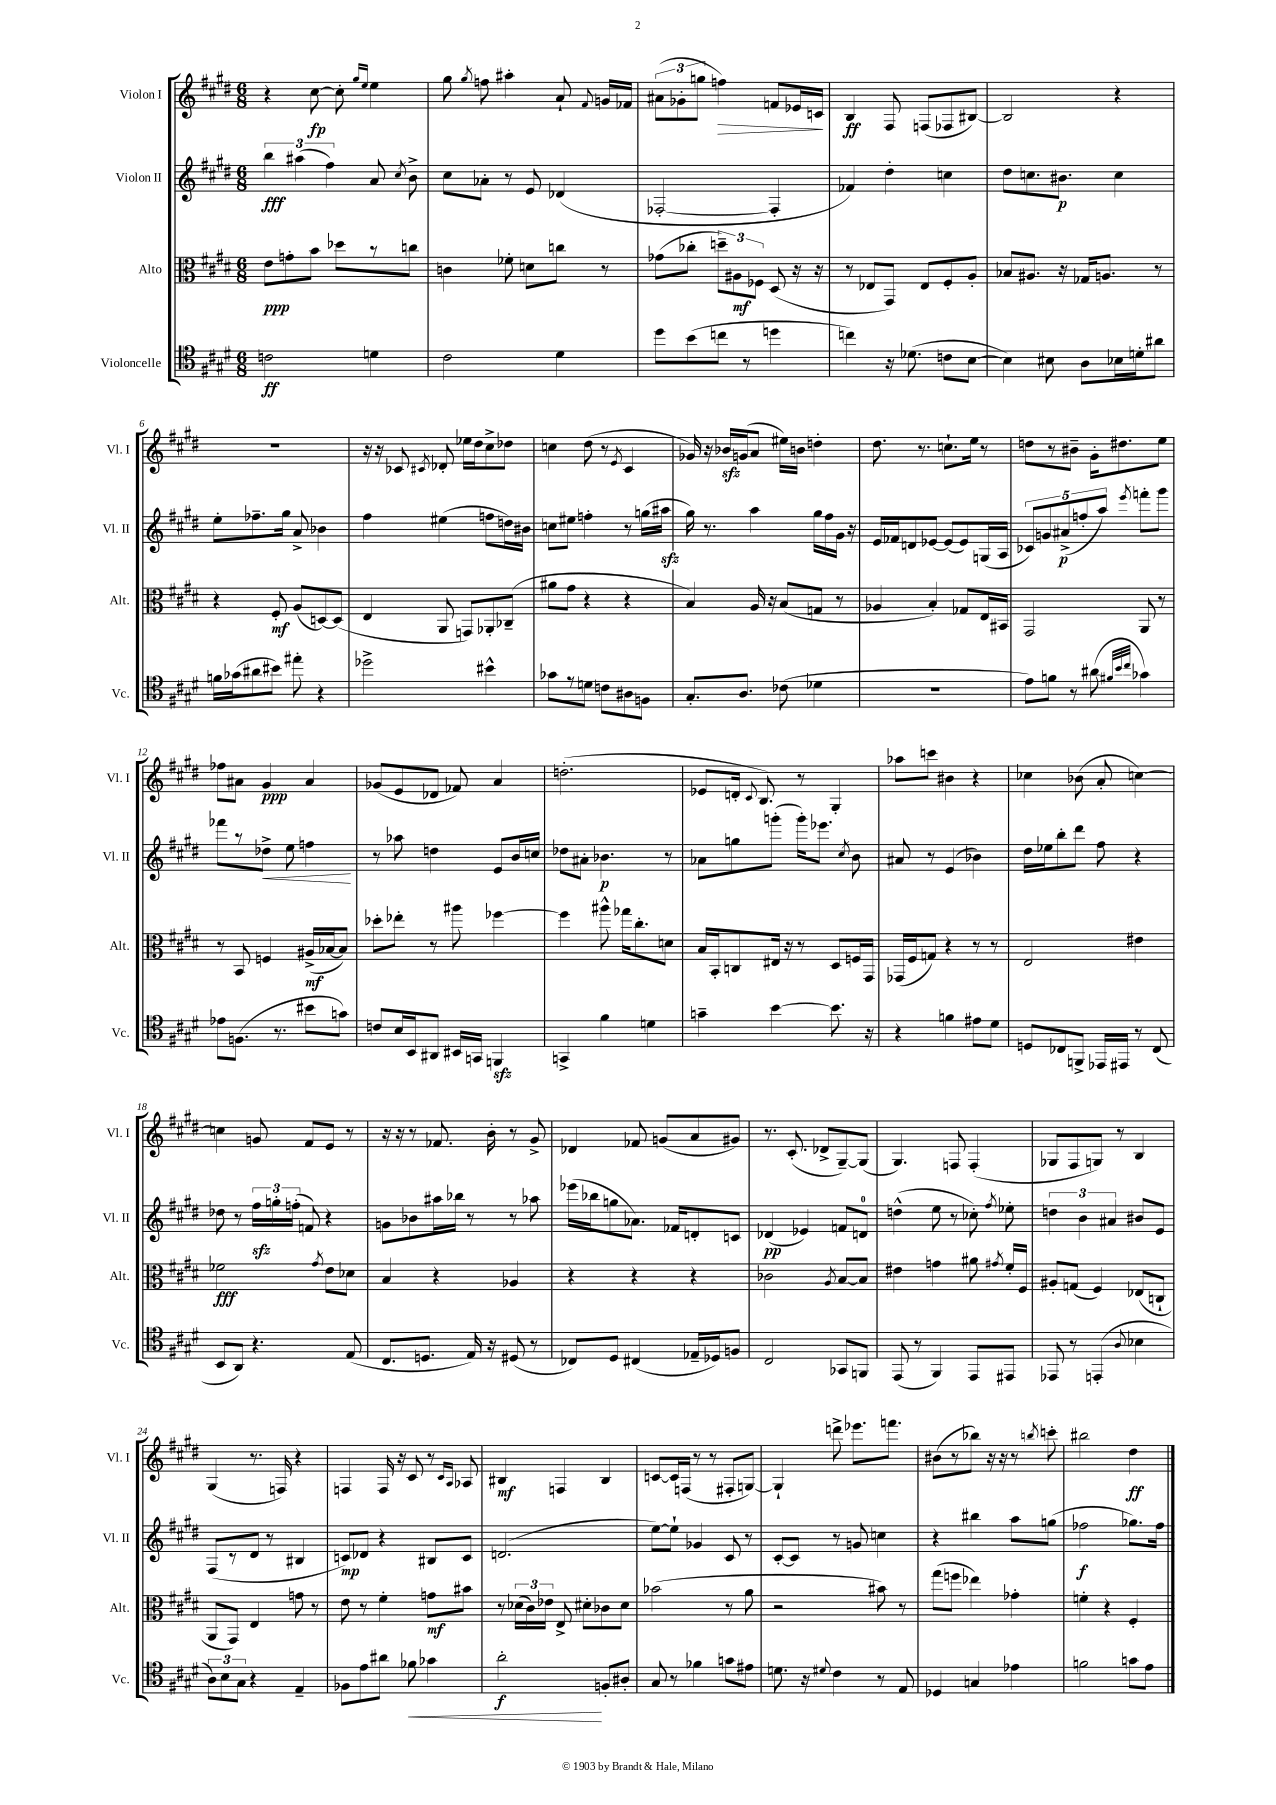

**kern	**dynam	**kern	**dynam	**kern	**dynam	**kern	**dynam
*part4	*part4	*part3	*part3	*part2	*part2	*part1	*part1
*staff4	*staff4	*staff3	*staff3	*staff2	*staff2	*staff1	*staff1
*I"Violoncelle	*	*I"Alto	*	*I"Violon II	*	*I"Violon I	*
*I'Vc.	*	*I'Alt.	*	*I'Vl. II	*	*I'Vl. I	*
*clefC4	*	*clefC3	*	*clefG2	*	*clefG2	*
*k[f#c#g#d#]	*	*k[f#c#g#d#]	*	*k[f#c#g#d#]	*	*k[f#c#g#d#]	*
*M6/8	*	*M6/8	*	*M6/8	*	*M6/8	*
=1	=1	=1	=1	=1	=1	=1	=1
2cn\	ff	8e\L	ppp	6bb\	fff	4r	.
.	.	8gn'\	.	.	.	.	.
.	.	.	.	(6aa#X\	.	.	.
.	.	8b\J	.	.	.	[8cc#\	fp
.	.	.	.	6ff#\)	.	.	.
.	.	8dd-X\L	.	.	.	8cc#'\]	.
.	.	.	.	.	.	16qqgg#/LL	.
.	.	.	.	.	.	16qqee/JJ	.
4dn\	.	8r	.	8a/	.	4ee\	.
.	.	.	.	8qcc#/	.	.	.
.	.	8ccn\J	.	8b^\	.	.	.
=2	=2	=2	=2	=2	=2	=2	=2
2c#\	.	4cn\	.	8cc#\L	.	8gg#\	.
.	.	.	.	.	.	8qgg#/	.
.	.	.	.	8a-X'\J	.	8ffn\	.
.	.	8f-X'\	.	8r	.	4aa#X'\	.
.	.	8dn\L	.	8e/	.	.	.
4d#\	.	8ccn\J	.	(4d-X/	.	8a`/	.
.	.	.	.	.	.	8qqf#/	.
.	.	8r	.	.	.	16gn/LL	.
.	.	.	.	.	.	16f-X/JJ	.
=3	=3	=3	=3	=3	=3	=3	=3
8dd#\L	.	(8g-X\L	.	[2F-X'/	.	(12a#X\L	.
.	.	.	.	.	.	12g-X'\	.
(8b\	.	8cc-X'\J	.	.	.	.	.
.	.	.	.	.	.	12ggn\J	.
!	!	!	!	!	!	!	!LO:HP:b
8ccn\J	.	12ddn~\L)	.	.	.	4ffn\)	>
.	.	12A#X\	mf	.	.	.	.
8r	.	.	.	.	.	.	.
.	.	12F-X\J	.	.	.	.	.
4ddn\	.	(8D#/	.	4F-'/]	.	8fn/L	.
.	.	16r	.	.	.	16e-X/L	.
.	.	16r	.	.	.	16cn/JJ	.
.	.	.	.	.	.	.	]
=4	=4	=4	=4	=4	=4	=4	=4
4ccn\)	.	8r	.	4f-X/)	.	4B/	ff
.	.	8E-X/L	.	.	.	.	.
16r	.	8GG#/J)	.	4dd#'\	.	8F#/	.
(8.d-X\	.	.	.	.	.	.	.
.	.	8E-/L	.	.	.	(8Fn/L	.
8cn\L	.	8F#'/	.	4ccn\	.	8F-X/	.
[8B\J	.	8A'/J	.	.	.	[8B#X/J)	.
=5	=5	=5	=5	=5	=5	=5	=5
4B\])	.	8B-X/L	.	8dd#\L	.	2B#/]	.
.	.	8.A#X/J	.	8.ccn\	.	.	.
8B#X\	.	.	.	.	.	.	.
.	.	16r	.	8.b#X\J	p	.	.
8A\L	.	16G-X/KL	.	.	.	.	.
.	.	8.An/J	.	.	.	.	.
16B-X\L	.	.	.	4cc\	.	4r	.
16dn'\J	.	.	.	.	.	.	.
8a#X\J	.	8r	.	.	.	.	.
!!LO:LB:g=z
=6	=6	=6	=6	=6	=6	=6	=6
16fn\LL	.	4r	.	8ee'\L	.	2.r	.
(16g-X\J	.	.	.	.	.	.	.
8a#X\	.	.	.	8.ff-X~\	.	.	.
8b#X\J)	.	8F#'/	mf	.	.	.	.
.	.	.	.	16gg#\Jk	.	.	.
8ee#X'\	.	(8A/L	.	8a^/	.	.	.
4r	.	[8Dn/)	.	4b-X\	.	.	.
.	.	(8D/J]	.	.	.	.	.
=7	=7	=7	=7	=7	=7	=7	=7
2dd-X^\	.	4E/	.	4ff#\	.	16r	.
.	.	.	.	.	.	16r	.
.	.	.	.	.	.	8c-X/	.
.	.	.	.	.	.	8qc#X/	.
.	.	8AA/	.	(4ee#X\	.	8d-X'/	.
.	.	8GGn/L)	.	.	.	16ee-X\LL	.
.	.	.	.	.	.	16dd#\J	.
4b#X^^\	.	8AA-X'/	.	8ffn\L	.	8cc#^\	.
.	.	(8C-X~/J	.	16ddn\L)	.	8dd-X\J	.
.	.	.	.	16b#X\JJ	.	.	.
=8	=8	=8	=8	=8	=8	=8	=8
8g-X\L	.	8a#X\L	.	8ccn\L	.	4ccn\	.
8r	.	8g#\J	.	8ee#X\J	.	.	.
8dn\J	.	4r	.	4ffn'\	.	(8dd#\	.
8cn\L	.	.	.	.	.	8r	.
.	.	.	.	.	.	8qe/	.
8A#X\	.	4r	.	8r	.	4c#/	.
8Fn\J	.	.	.	(16ggn\LL	.	.	.
.	.	.	.	16aa#Xzz\JJ	.	.	.
=9	=9	=9	=9	=9	=9	=9	=9
8.G#'/L	.	4B/)	.	16gg#\)	.	16g-X/)	.
.	.	.	.	8.r	.	16r	.
.	.	.	.	.	.	16b-Xzz/LL	.
8.A/J	.	.	.	.	.	(16gn/J	.
.	.	16A/	.	4aa\	.	8a/J	.
.	.	16r	.	.	.	.	.
(8c-X\	.	(8B/L	.	.	.	16ee#X\LL)	.
.	.	.	.	.	.	16bn\JJ	.
4d-X\	.	8Gn/J	.	16gg#\LL	.	4ddn'\	.
.	.	.	.	16ff#\	.	.	.
.	.	8r	.	16g#\JJ	.	.	.
.	.	.	.	16r	.	.	.
=10	=10	=10	=10	=10	=10	=10	=10
2.r	.	4A-X/	.	16e/LL	.	8.dd#\	.
.	.	.	.	16f-X/J	.	.	.
.	.	.	.	8dn/	.	.	.
.	.	.	.	.	.	8.r	.
.	.	4B'/)	.	[8e-X/J	.	.	.
.	.	.	.	(8e-/L]	.	8.ccn`\L	.
.	.	8G-X/L	.	8e-/)	.	.	.
.	.	.	.	.	.	16ee\Jk	.
.	.	16E/L	.	(16Gn/L	.	8r	.
.	.	16BB#X/JJ	.	16A/JJ	.	.	.
=11	=11	=11	=11	=11	=11	=11	=11
8e\L)	.	2GG#/	.	10c-X/L)	.	8ddn\L	.
.	.	.	.	10gn/	.	.	.
8fn\J	.	.	.	.	.	8r	.
.	.	.	.	(10a#X^/	p	.	.
8r	.	.	.	.	.	8b#X~\J	.
.	.	.	.	10ffn'/	.	.	.
(8a#X\	.	.	.	.	.	16g#'\KL	.
.	.	.	.	10aa/J)	.	.	.
.	.	.	.	.	.	8.dd#X\	.
32qqf#X/LLL	.	.	.	.	.	.	.
32qqb/	.	.	.	.	.	.	.
32qqcc#/JJJ	.	.	.	8qeee/	.	.	.
4g-X\)	.	8AA/	.	8fffn'\L	.	.	.
.	.	8r	.	8ggg#\J	.	8ee\J	.
!!LO:LB:g=z
=12	=12	=12	=12	=12	=12	=12	=12
8e-X\L	.	8r	.	8fff-X\L	.	8ff-X\L	.
(8.Fn\J	.	8BB/	.	8r	.	8a#X\J	.
!	!	!	!	!	!LO:HP:b	!	!
.	.	4Fn/	.	8dd-X^\J	<	4g#/	ppp
8.r	.	.	.	.	.	.	.
.	.	.	.	8ee\	.	.	.
8b#X\L	.	(16A#X^/LL	mf	4ffn\	.	4a#/	.
.	.	[16B-X/J	.	.	.	.	.
8gn\J)	.	8B-/J])	.	.	.	.	.
.	.	.	.	.	[	.	.
=13	=13	=13	=13	=13	=13	=13	=13
8cn/L	.	8dd-X'\L	.	8r	.	(8g-X/L	.
16B/L	.	8ee-X'\J	.	8aa-X\	.	8e/	.
16BB/J	.	.	.	.	.	.	.
8AA#X/J	.	8r	.	4ddn\	.	8d-X/J	.
16BB#X/LL	.	8aa#X\	.	.	.	8f-X/)	.
16GGn/JJ	.	.	.	.	.	.	.
4FFnzz/	.	[4ff-X\	.	8e/L	.	4a/	.
.	.	.	.	16b/L	.	.	.
.	.	.	.	16ccn/JJ	.	.	.
=14	=14	=14	=14	=14	=14	=14	=14
4GGn^/	.	4ff-\]	.	8dd-X\L	.	(2.ddn'\	.
.	.	.	.	8a#X'\J	.	.	.
4f#\	.	8aa#X^^\	.	4.b-X\	p	.	.
.	.	16gg-X\KL	.	.	.	.	.
.	.	8.cc#'\	.	.	.	.	.
4dn\	.	.	.	.	.	.	.
.	.	8dn\J	.	8r	.	.	.
=15	=15	=15	=15	=15	=15	=15	=15
4gn~\	.	16B/LL	.	8a-X\L	.	8e-X/L	.
.	.	16BB'/J	.	.	.	.	.
.	.	8Cn/	.	8ggn\	.	16dn'/Jk	.
.	.	.	.	.	.	8qqc#/	.
.	.	.	.	.	.	8.B/)	.
[4b\	.	16E#X/Jk	.	(8gggn'\J	.	.	.
.	.	16r	.	.	.	.	.
.	.	8r	.	16ggg'\KL)	.	8r	.
.	.	.	.	8.eee-X\J	.	.	.
8.b\]	.	8D#/L	.	.	.	4G#'/	.
.	.	.	.	8qcc#/	.	.	.
.	.	16Fn/L	.	8b\	.	.	.
16r	.	16GG#/JJ	.	.	.	.	.
=16	=16	=16	=16	=16	=16	=16	=16
4r	.	(16GG-X/LL	.	8a#X/	.	8aa-X\L	.
.	.	16F#/J	.	.	.	.	.
.	.	8Gn/J)	.	8r	.	8cccn\J	.
4fn\	.	4r	.	(4e/	.	4b#X\	.
8e#X\L	.	8r	.	4b-X\)	.	4r	.
8d#\J	.	8r	.	.	.	.	.
=17	=17	=17	=17	=17	=17	=17	=17
8Dn/L	.	2E/	.	16dd#\LL	.	4cc-X\	.
.	.	.	.	16ee-X\J	.	.	.
8C-X/	.	.	.	8bb'\	.	.	.
8FFn^/J	.	.	.	8ddd#\J	.	(8b-X\	.
16EE-X/LL	.	.	.	8ff#\	.	8a'/	.
16EE#X/JJ	.	.	.	.	.	.	.
8r	.	4e#X\	.	4r	.	[4ccn\)	.
(8C-/	.	.	.	.	.	.	.
!!LO:LB:g=z
=18	=18	=18	=18	=18	=18	=18	=18
8BB/L	.	2f-X\	fff	8dd-X\	.	4ccn\]	.
8AA/J)	.	.	.	8r	.	.	.
4.r	.	.	.	24ff#zz\LL	.	8gn/	.
.	.	.	.	24ggn'\	.	.	.
.	.	.	.	(24ffn'\JJ	.	.	.
.	.	.	.	8fn/)	.	8f#/L	.
.	.	8qg#/	.	.	.	.	.
.	.	8e\L	.	4r	.	8e/J	.
(8E/	.	8d-X\J	.	.	.	8r	.
=19	=19	=19	=19	=19	=19	=19	=19
8.C#/L	.	4B/	.	8gn\L	.	16r	.
.	.	.	.	.	.	16r	.
.	.	.	.	8b-X\	.	8r	.
8.Dn/J	.	.	.	.	.	.	.
.	.	4r	.	16aa#X\L	.	8.f-X/	.
.	.	.	.	16bb-X\JJ	.	.	.
16E/)	.	.	.	8r	.	.	.
16r	.	.	.	.	.	16b'\	.
(8D#X/	.	4A-X/	.	8r	.	8r	.
8r	.	.	.	8aa-X\	.	8g#^/	.
=20	=20	=20	=20	=20	=20	=20	=20
8C-X/L)	.	4r	.	(16eee-X\LL	.	4d-X/	.
.	.	.	.	16bb-X\J	.	.	.
8D#/J	.	.	.	8ggn\	.	.	.
(4C#X/	.	4r	.	8.a-X\J)	.	8f-X/	.
.	.	.	.	.	.	(8gn/L	.
.	.	.	.	16f-X/KL	.	.	.
16E-X~/LL	.	4r	.	8dn'/	.	8a/	.
16D-X/J)	.	.	.	.	.	.	.
8Fn/J	.	.	.	8cn/J	.	8g#X/J)	.
=21	=21	=21	=21	=21	=21	=21	=21
2C#/	.	2c-X\	.	(4d-X/	pp	8.r	.
.	.	.	.	.	.	(8.c#'/	.
.	.	.	.	4e-X/)	.	.	.
.	.	.	.	.	.	8d-X^/L	.
.	.	8qA/	.	.	.	.	.
8GG-X/L	.	[8B/L	.	8fn/L	.	[8G#~/)	.
8FFn/J	.	8B/J]	.	8dn/J	.	(8G#/J]	.
=22	=22	=22	=22	=22	=22	=22	=22
(8EE/	.	4e#X\	.	(4ddn^^\	.	4.G#/)	.
8r	.	.	.	.	.	.	.
4FF#/)	.	4gn\	.	8ee\	.	.	.
.	.	.	.	8r	.	8Fn/	.
8EE/L	.	8a#X\	.	8cc-X'\)	.	(4F'/	.
.	.	8qg#X/	.	8qff#/	.	.	.
8EE#X/J	.	16f#'/LL	.	8ee-X'\	.	.	.
.	.	16F#/JJ	.	.	.	.	.
=23	=23	=23	=23	=23	=23	=23	=23
8EE-X/	.	8A#X'/L	.	6ddn\	.	8G-X/L	.
8r	.	(8Gn/J	.	.	.	8F#/	.
.	.	.	.	6b\	.	.	.
(4EEn'/	.	4F#/)	.	.	.	8Gn/J)	.
.	.	.	.	6a#X/	.	.	.
.	.	.	.	.	.	8r	.
8qqA/	.	.	.	.	.	.	.
4B-X\	.	(8E-X/L	.	8b#X/L	.	4B/	.
.	.	8Cn`/J	.	8e/J	.	.	.
!!LO:LB:g=z
=24	=24	=24	=24	=24	=24	=24	=24
12A\L)	.	8AA/L	.	(8F#/L	.	(4G#/	.
12B\	.	.	.	.	.	.	.
.	.	8GG#/J)	.	8r	.	.	.
12G#\J	.	.	.	.	.	.	.
4r	.	4E/	.	8d#/J	.	8.r	.
.	.	.	.	8r	.	.	.
.	.	.	.	.	.	16Fn/)	.
4E~/	.	8gn\	.	4B#X/	.	4r	.
.	.	8r	.	.	.	.	.
=25	=25	=25	=25	=25	=25	=25	=25
8F-X\L	.	8e\	.	8cn/L)	mp	4Fn/	.
8e\	.	8r	.	8d-X/J	.	.	.
8a#X\J	.	4f#'\	.	4r	.	16F/	.
.	.	.	.	.	.	16r	.
!	!LO:HP:b	!	!	!	!	!	!
8f-X\	<	.	.	.	.	8c#/	.
4g-X\	.	8gn\L	mf	8B#X/L	.	8r	.
.	.	.	.	.	.	16qqc#/LL	.
.	.	.	.	.	.	16qqA/JJ	.
.	.	8b#X\J	.	8c/J	.	8A-X/	.
=26	=26	=26	=26	=26	=26	=26	=26
2a'\	f	8r	.	(2.dn/	.	4B#X/	mf
.	.	(24d-X\LL	.	.	.	.	.
.	.	24c#\)	.	.	.	.	.
.	.	24e-X\JJ	.	.	.	.	.
.	.	8E^/	.	.	.	4Fn/	.
.	.	8d#X'\L	.	.	.	.	.
8Fn'/L	[	8c-X\	.	.	.	4B#/	.
8A#X'/J	.	8d#\J	.	.	.	.	.
=27	=27	=27	=27	=27	=27	=27	=27
8G#/	.	(2b-X\	.	[8ee\L)	.	[8cn/L	.
8r	.	.	.	8ee`\J]	.	16c/L]	.
.	.	.	.	.	.	(16Fn/JJ	.
4f-X\	.	.	.	4g-X/	.	8r	.
.	.	.	.	.	.	8r	.
8gn\L	.	8r	.	8c#/	.	8F#X'/L	.
8e#X\J	.	8a\	.	8r	.	[8Gn/J)	.
=28	=28	=28	=28	=28	=28	=28	=28
8.dn\	.	2r	.	[8c#'/L	.	4G`/]	.
.	.	.	.	8c#/J]	.	.	.
16r	.	.	.	.	.	.	.
8qqd#X/	.	.	.	.	.	.	.
4c#\	.	.	.	8r	.	8dddn^\	.
.	.	.	.	8gn/	.	8.eee-X\L	.
8r	.	8b#X\)	.	4ccn\	.	.	.
.	.	.	.	.	.	8.fffn\J	.
8E/	.	8r	.	.	.	.	.
=29	=29	=29	=29	=29	=29	=29	=29
4D-X/	.	(8gg#\L	.	4r	.	(8b#X\L	.
.	.	8ffn\J	.	.	.	8r	.
4Gn/	.	4ee-X\)	.	4bb#X\	.	8bb-X\J)	.
.	.	.	.	.	.	16r	.
.	.	.	.	.	.	16r	.
4e-X\	.	4g-X'\	.	8aa\L	.	8r	.
.	.	.	.	.	.	8qbbn/	.
.	.	.	.	(8ggn\J	.	8cccn'\	.
=30	=30	=30	=30	=30	=30	=30	=30
2fn\	.	4fn'\	.	2ff-X\	f	2bb#X\	.
.	.	4r	.	.	.	.	.
8gn\L	.	4F#'/	.	8.gg-X\L)	.	4dd#\	ff
8e\J	.	.	.	.	.	.	.
.	.	.	.	16ff-\Jk	.	.	.
==	==	==	==	==	==	==	==
*-	*-	*-	*-	*-	*-	*-	*-
